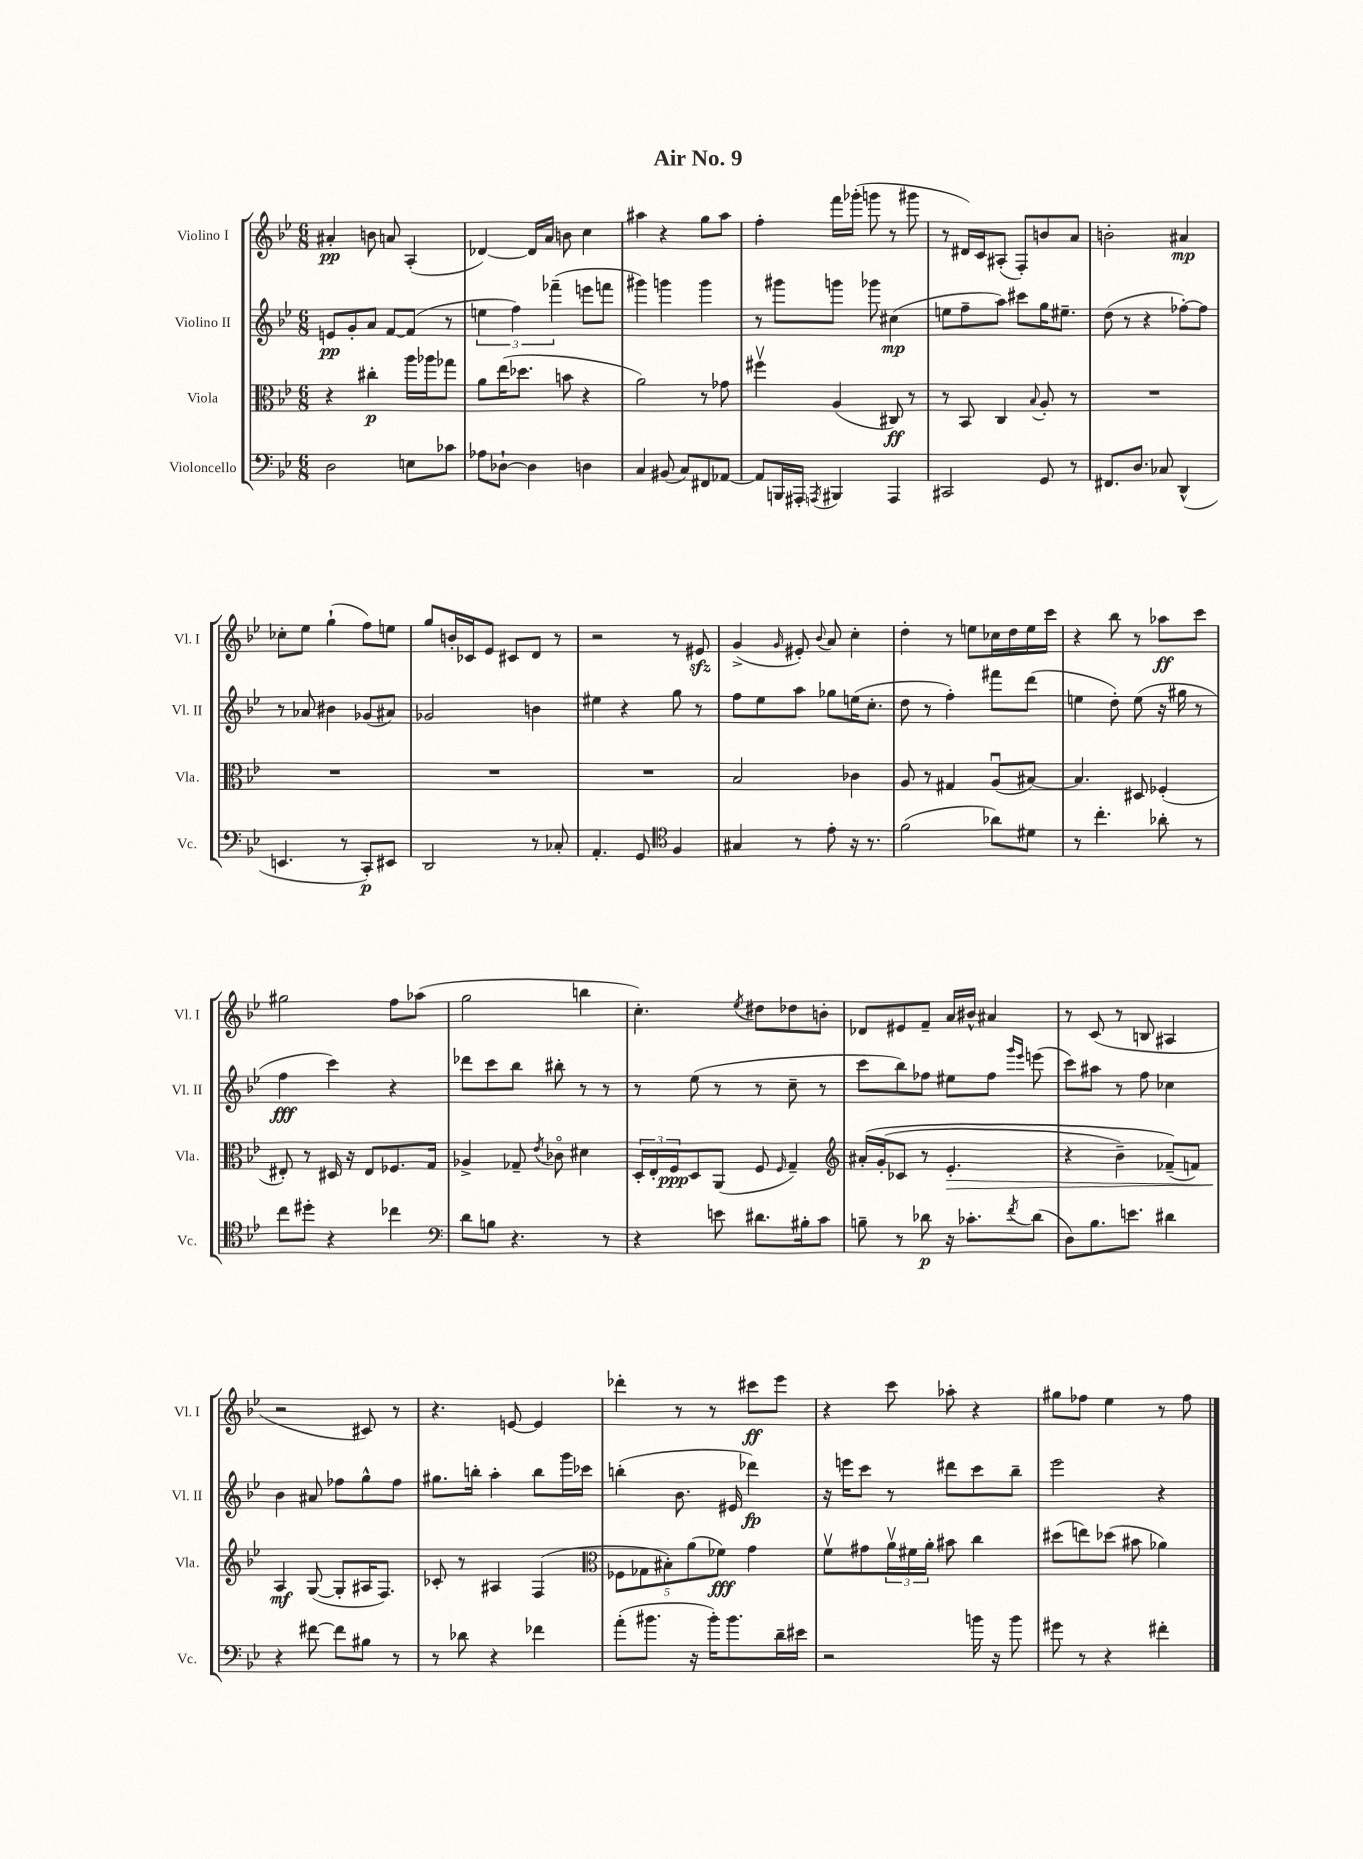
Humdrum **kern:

**kern	**kern	**kern	**kern
*staff4	*staff3	*staff2	*staff1
*clefF4	*clefC3	*clefG2	*clefG2
*k[b-e-]	*k[b-e-]	*k[b-e-]	*k[b-e-]
*M6/8	*M6/8	*M6/8	*M6/8
2D	4r	8e	4a#'
.	.	8g'	.
.	4cc#'	8a	8b
.	.	[8f	8a
8E	16aa	(8f]	(4A'
.	16aa-	.	.
8c-	8gg-	8r	.
=	=	=	=
8A-	8a	6ee	[4d-)
[8D-`	(16ee-	.	.
.	.	6ff)	.
.	8.dd-	.	.
4D-]	.	.	16d-]
.	.	.	16a
.	.	(6fff-~	.
.	8b	.	8b
4D	4r	8eee	4cc
.	.	8fff	.
=	=	=	=
4C	2a)	4ggg#)	4aa#
(8BB#	.	4ggg	4r
8C)	.	.	.
8FF#	8r	4ggg	8gg
[8AA-	8g-	.	8aa#
=	=	=	=
8AA-]	4ff#v	8r	4ff'
16BBB	.	8ggg#	.
16AAA#'	.	.	.
8qAAA	.	.	.
4BBB#	(4A	8ggg	16fff
.	.	.	(16ggg-'
.	.	8ggg-	8ggg
4AAA	8C#)	(4cc#	8r
.	8r	.	8ggg#
=	=	=	=
2CC#	8r	8ee	8r
.	8BB-	8ff~	16d#)
.	.	.	16c
.	4C	8aa)	(8A#'
.	.	8ccc#	8F')
.	8qqB-	.	.
8GG	8A'	16gg	8b
.	.	8.ee#~	.
8r	8r	.	8a
=	=	=	=
8.FF#	2.r	(8dd	2b'
.	.	8r	.
8.D	.	.	.
.	.	4r	.
8C-	.	.	.
(4DD^^	.	[8ff-')	4a#
.	.	8ff-]	.
=	=	=	=
4.EE	2.r	8r	8cc-'
.	.	8a-	8ee-
.	.	4b#	(4gg`
8r	.	.	.
8CC')	.	(8g-	8ff)
8EE#	.	8a#)	8ee
=	=	=	=
2DD	2.r	2g-	8gg
.	.	.	16b'
.	.	.	16c-
.	.	.	8e-
.	.	.	8c#
8r	.	4b	8d
8C-'	.	.	8r
=	=	=	=
4.AA'	2.r	4ee#	2r
.	.	4r	.
8GG	.	.	.
*clefC4	*	*	*
4F	.	8gg	8r
.	.	8r	8e#
=	=	=	=
4G#	2B-	8ff	(4g^
.	.	8ee-	.
.	.	.	16qqg
8r	.	8aa	8e#')
.	.	.	8qqb-
8e-'	.	8gg-	8a
16r	4c-	(16ee	4cc'
8.r	.	8.cc'	.
=	=	=	=
(2f	8A	8dd	4dd'
.	8r	8r	.
.	4G#	4ff')	8r
.	.	.	8ee
8a-)	(8Au	8fff#	16cc-
.	.	.	16dd
8d#	[8B#)	(8ddd	16ee
.	.	.	16ccc
=	=	=	=
8r	4.B#]	4ee	4r
4.cc'	.	.	.
.	.	8dd')	8bb-
.	8D#	(8ee	8r
8a-'	(4F-'	16r	8aa-
.	.	16gg#	.
8r	.	8r	8ccc
=	=	=	=
8cc	8E#')	4ff	2gg#
8dd#'	8r	.	.
4r	16D#	4ccc)	.
.	16r	.	.
.	8E#	.	.
4cc-	8.F-	4r	8ff
.	.	.	(8aa-
.	16G	.	.
=	=	=	=
*clefF4	*	*	*
8d	4A-^	8ddd-	2gg
8B	.	8ccc	.
4.r	8G-~	8bb-	.
.	8qe-	.	.
.	8c-o	8bb#'	.
.	4d#	8r	4bb
8r	.	8r	.
=	=	=	=
4r	24D'	8r	4.cc')
.	24E-'	.	.
.	24F	.	.
.	8D	(8ee-	.
8e	(8AA	8r	.
.	.	.	8qee-
8.d#	8F	8r	8dd#
.	16qqF	.	.
.	4G~)	8cc~	8dd-
16B#'	.	.	.
8c	.	8r	8b'
=	=	=	=
*	*clefG2	*	*
8B~	&(16a#'	8ccc	8d-
.	(16g'	.	.
8r	8c-	8bb-)	8e#
8d-	8r	8ff-	8f~
16r	4.e-'	8ee#	16a
8.c-'	.	.	16b#^^
.	.	8ff-	4a#
.	.	16qqggg	.
8qf	.	16qqeee-	.
(8d-	.	(8eee	.
=	=	=	=
8D)	4r	8ccc)	8r
8.B-	.	8aa#	(8c
.	4b-~)	8r	8r
8.e	.	.	.
.	.	8ff	8B
4d#	(8f-~&)	4cc-	4A#
.	8f)	.	.
=	=	=	=
4r	4A	4b-	2r
[8f#	([8G	8a#	.
8f#]	8G']	8ff-	.
8B#	16A#	8gg^^	8c#)
.	8.F)	.	.
8r	.	8ff-	8r
=	=	=	=
8r	8c-'	8.gg#	4.r
8d-	8r	.	.
.	.	16bb'	.
4r	4A#	4aa'	.
.	.	.	[8e
4f-	(4F	8bb	4e]
.	.	16ggg	.
.	.	16ccc-	.
=	=	=	=
*	*clefC3	*	*
(8a'	10F-	(4bb'	4ddd-'
.	10G-	.	.
8.b#	.	.	.
.	10B#')	.	.
.	.	8.b-	8r
.	(10a	.	.
16r	.	.	.
16b#')	.	.	8r
.	10f-)	.	.
8.b#	.	16e#	.
.	4g	4ddd-)	8ccc#
16d~	.	.	8eee-
16e#	.	.	.
=	=	=	=
2r	8fv	16r	4r
.	.	16eee	.
.	8g#	8ccc	.
.	24av	8r	8ccc
.	24f#	.	.
.	24a'	.	.
.	8b#	8ddd#	8aa-'
16b	4cc	8ccc	4r
16r	.	.	.
8b	.	8bb-~	.
=	=	=	=
8g#	(8dd#	2eee-	8gg#
8r	8ee)	.	8ff-
4r	(8dd-	.	4ee-
.	8b#	.	.
4f#'	4a-)	4r	8r
.	.	.	8ff-
==	==	==	==
*-	*-	*-	*-
